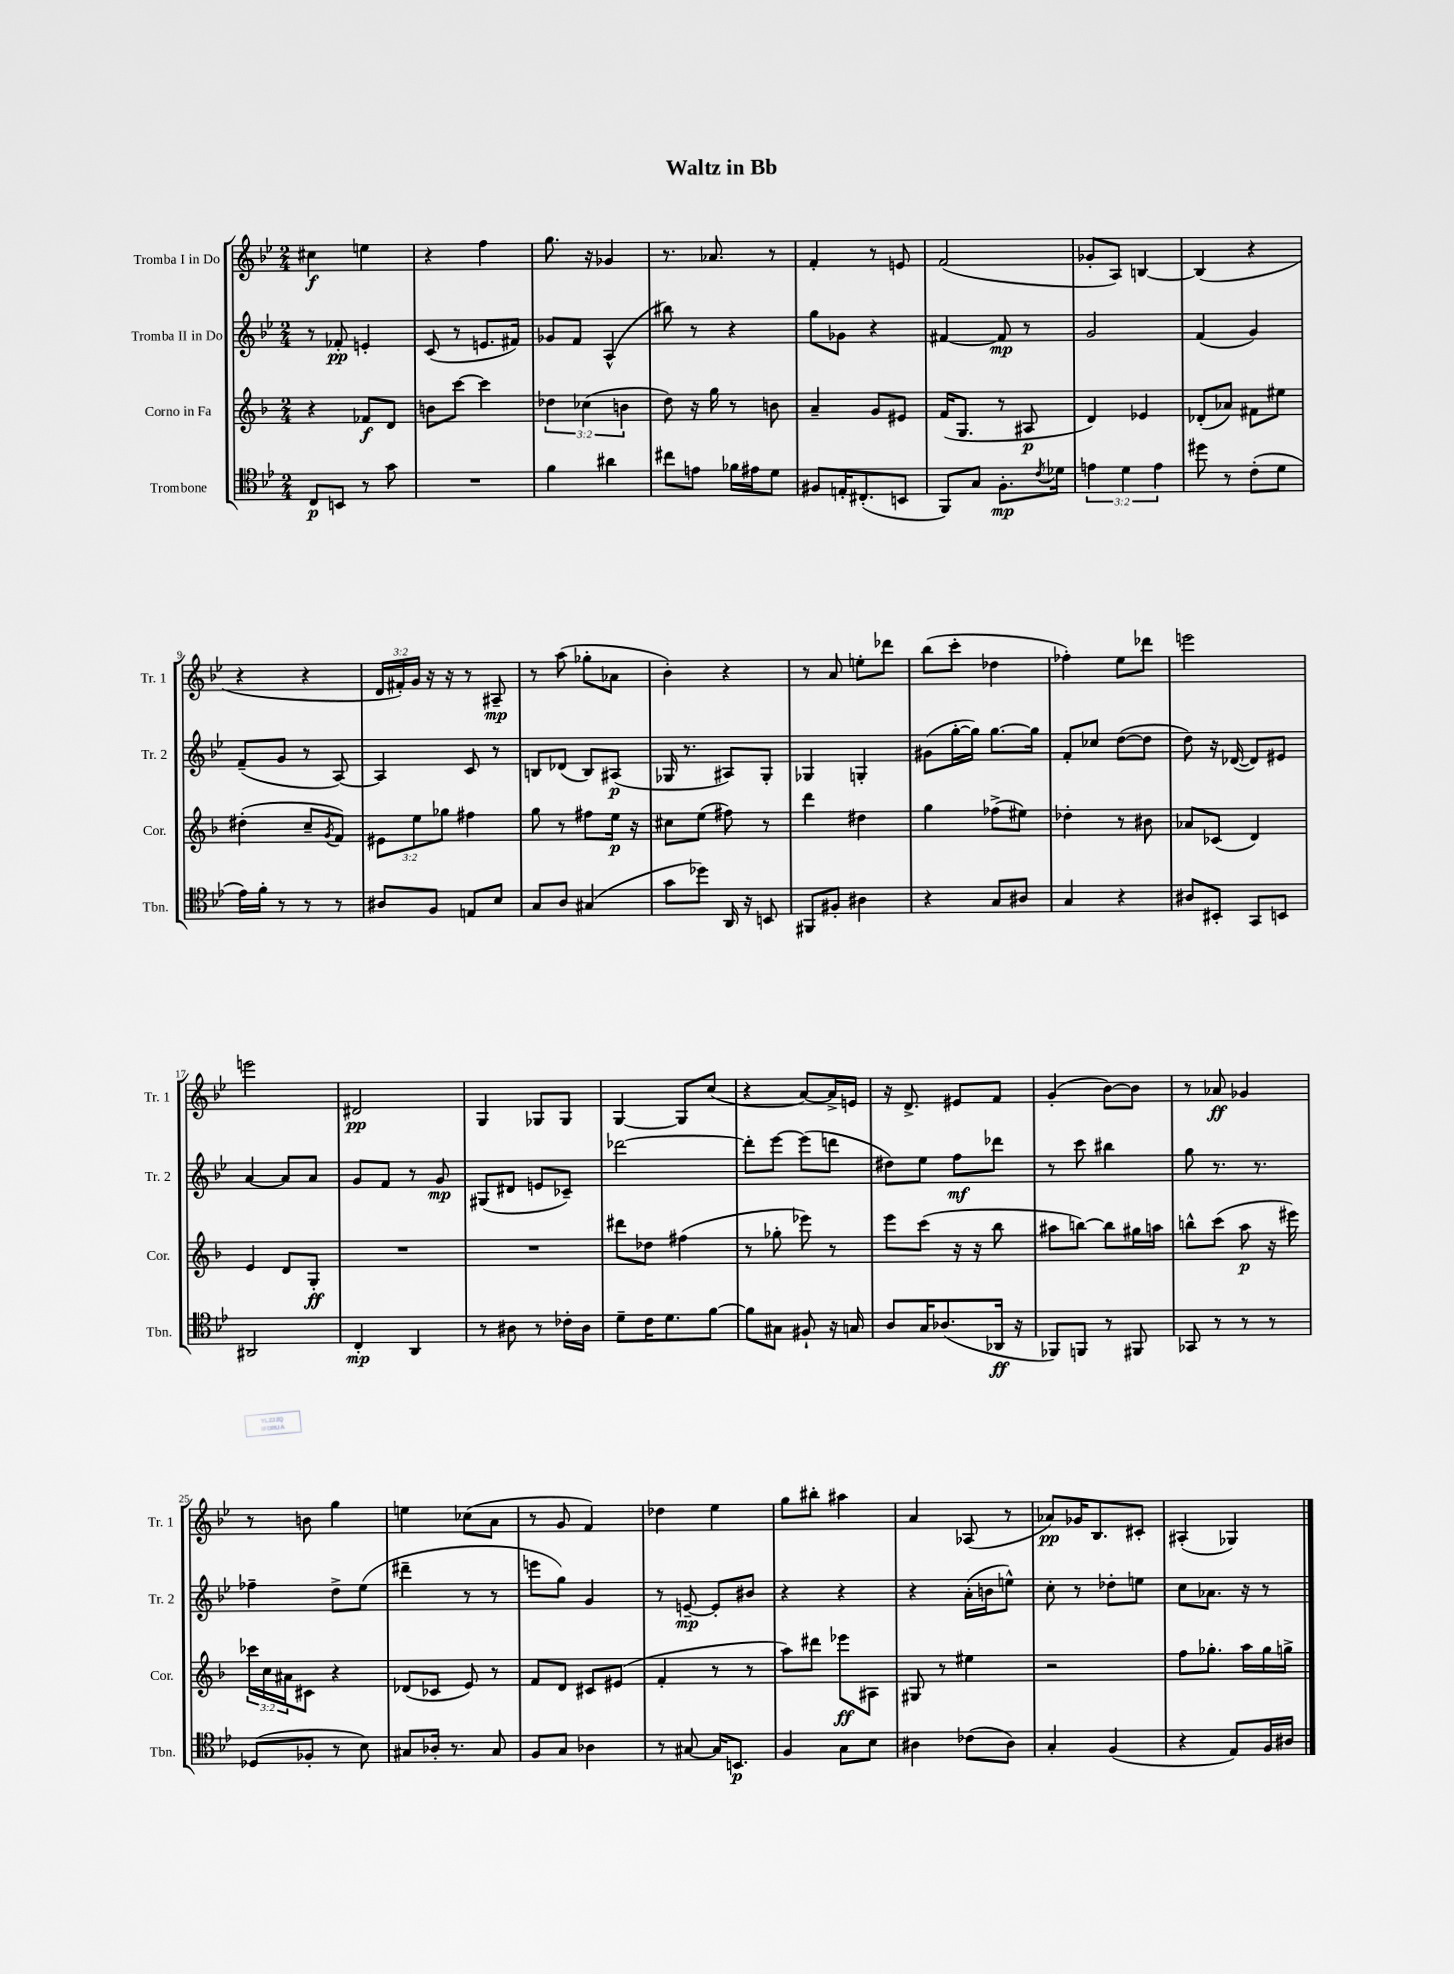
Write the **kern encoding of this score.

**kern	**kern	**kern	**kern
*staff4	*staff3	*staff2	*staff1
*clefC4	*clefG2	*clefG2	*clefG2
*k[b-e-]	*k[b-]	*k[b-e-]	*k[b-e-]
*M2/4	*M2/4	*M2/4	*M2/4
8C	4r	8r	4cc#
8BB	.	8f-'	.
8r	8f-	4e'	4ee
8g	8d	.	.
=	=	=	=
2r	8b	(8c	4r
.	[8ccc	8r	.
.	4ccc]	8.e	4ff
.	.	16f#)	.
=	=	=	=
4f	6dd-	8g-	8.gg
.	.	8f	.
.	(6cc-	.	.
.	.	.	16r
4a#	.	(4A^^	4g-
.	6b	.	.
=	=	=	=
8cc#	8dd)	8bb#)	8.r
8e	16r	8r	.
.	16gg	.	8.a-
16f-	8r	4r	.
16e#	.	.	.
8d	8b	.	8r
=	=	=	=
8F#	4a~	8gg	4f'
16E'	.	8g-	.
(8.C#'	.	.	.
.	8g	4r	8r
8BB	8e#	.	8e
=	=	=	=
8FF)	(16f	[4f#	(2f
.	8.G	.	.
8G	.	.	.
8.F'	8r	8f#]	.
.	8A#	8r	.
8qc	.	.	.
16d-	.	.	.
=	=	=	=
6e	4d)	2g	8g-'
.	.	.	8A)
6d	.	.	.
.	4e-	.	[4B
6e	.	.	.
=	=	=	=
8dd#	(8d-'	(4f	(4B]
8r	8a-)	.	.
(8c'	8f#	4g)	4r
8d	8ee#	.	.
=	=	=	=
16e-)	(4dd#'	(8f~	4r
16f'	.	.	.
8r	.	8g	.
8r	8cc~	8r	4r
.	8qg	.	.
8r	8f)	[8A)	.
=	=	=	=
8A#	12e#	4A]	24d
.	.	.	24f#')
.	12ee	.	24g
8F	.	.	16r
.	12gg-	.	.
.	.	.	16r
8E	4ff#	8c	8r
8B-	.	8r	8A#~
=	=	=	=
8G	8gg	8B	8r
8A	8r	(8d-	(8aa
(4G#	8ff#	8B)	8gg-'
.	16ee	(8A#	8a-
.	16r	.	.
=	=	=	=
8g	8cc#	16G-	4b-')
.	.	8.r	.
8dd-)	(8ee	.	.
16AA	8ff#)	8A#)	4r
16r	.	.	.
8BB	8r	8G-'	.
=	=	=	=
8FF#	4ddd	4G-	8r
8F#'	.	.	8a
4A#	4dd#	4G'	8ee'
.	.	.	8ddd-
=	=	=	=
4r	4gg	(8g#	(8bb-
.	.	[16gg'	8ccc'
.	.	16gg])	.
8G	(8ff-^	[8.gg	4dd-
8A#	8ee#)	.	.
.	.	16gg]	.
=	=	=	=
4G	4dd-'	8f'	4ff-')
.	.	8cc-	.
4r	8r	([8dd	8ee-
.	8b#	8dd]	8ddd-
=	=	=	=
8A#	8a-	8dd)	2eee
8BB#'	(8c-	16r	.
.	.	([16d-	.
8GG	4d)	8d-])	.
8BB	.	8e#	.
=	=	=	=
2AA#	4e	[4a	2eee
.	8d	8a]	.
.	8G'	8a	.
=	=	=	=
4C'	2r	8g	2d#
.	.	8f	.
4AA	.	8r	.
.	.	8g	.
=	=	=	=
8r	2r	(8G#	4G
8A#	.	8d#	.
8r	.	8e	8G-
16c-'	.	8c-~)	8G-
16A#	.	.	.
=	=	=	=
8d~	8ddd#	[2ddd-	[4G
16c	8dd-	.	.
8.d	.	.	.
.	(4ff#	.	8G]
[8f	.	.	(8cc
=	=	=	=
8f]	8r	8ddd-']	4r
8G#	8gg-'	[8eee-	.
8F#`	8eee-)	(8eee-]	[8a)
16r	8r	8ddd	16a^]
16G	.	.	16e
=	=	=	=
8A	8eee	8dd#)	16r
.	.	.	8.d^
16G	(8ccc	8ee-	.
(8.A-	.	.	.
.	16r	8ff	8e#
.	16r	.	.
16AA-	8bb-	8ddd-	8f
16r	.	.	.
=	=	=	=
8FF-)	8aa#	8r	(4g'
8FF	[8bb)	8ccc	.
8r	8bb]	4bb#	[8b-)
8FF#	16gg#	.	8b-]
.	16aa	.	.
=	=	=	=
8GG-	8bb^^	8gg	8r
8r	(8ccc	8.r	8a-
8r	8aa	.	4g-
.	.	8.r	.
8r	16r	.	.
.	16eee#)	.	.
=	=	=	=
(8D-	24ccc-	4ff-~	8r
.	24cc	.	.
.	24a#	.	.
8F-'	8c#	.	8b
8r	4r	8dd^	4gg
8B-)	.	(8ee-	.
=	=	=	=
8G#	(8d-	4ddd#~	4ee
16A-'	8c-	.	.
8.r	.	.	.
.	8e)	8r	(8cc-
8G#	8r	8r	8a
=	=	=	=
8F	8f	8eee	8r
8G	8d	8gg)	8g
4A-	8c#	4g	4f)
.	(8e#	.	.
=	=	=	=
8r	4f'	8r	4dd-
[8G#	.	[8e~	.
16G#]	8r	8e']	4ee-
8.BB	.	.	.
.	8r	8b#	.
=	=	=	=
4F	8aa)	4r	8gg
.	8ddd#	.	8bb#'
8G	8eee-	4r	4aa#
8B-	8A#	.	.
=	=	=	=
4A#	8G#	4r	4a
.	8r	.	.
(8c-	4ee#	(16a'	(8A-
.	.	16b	.
8A#)	.	8ee^^)	8r
=	=	=	=
4G'	2r	8cc'	8a-)
.	.	8r	16g-
.	.	.	8.B-
(4F	.	8dd-'	.
.	.	8ee	8c#'
=	=	=	=
4r	8ff	8cc	(4A#'
.	8.gg-'	8.a-	.
8E-)	.	.	4G-)
.	16aa	16r	.
16F	16gg-	8r	.
16A#	16gg^	.	.
==	==	==	==
*-	*-	*-	*-
